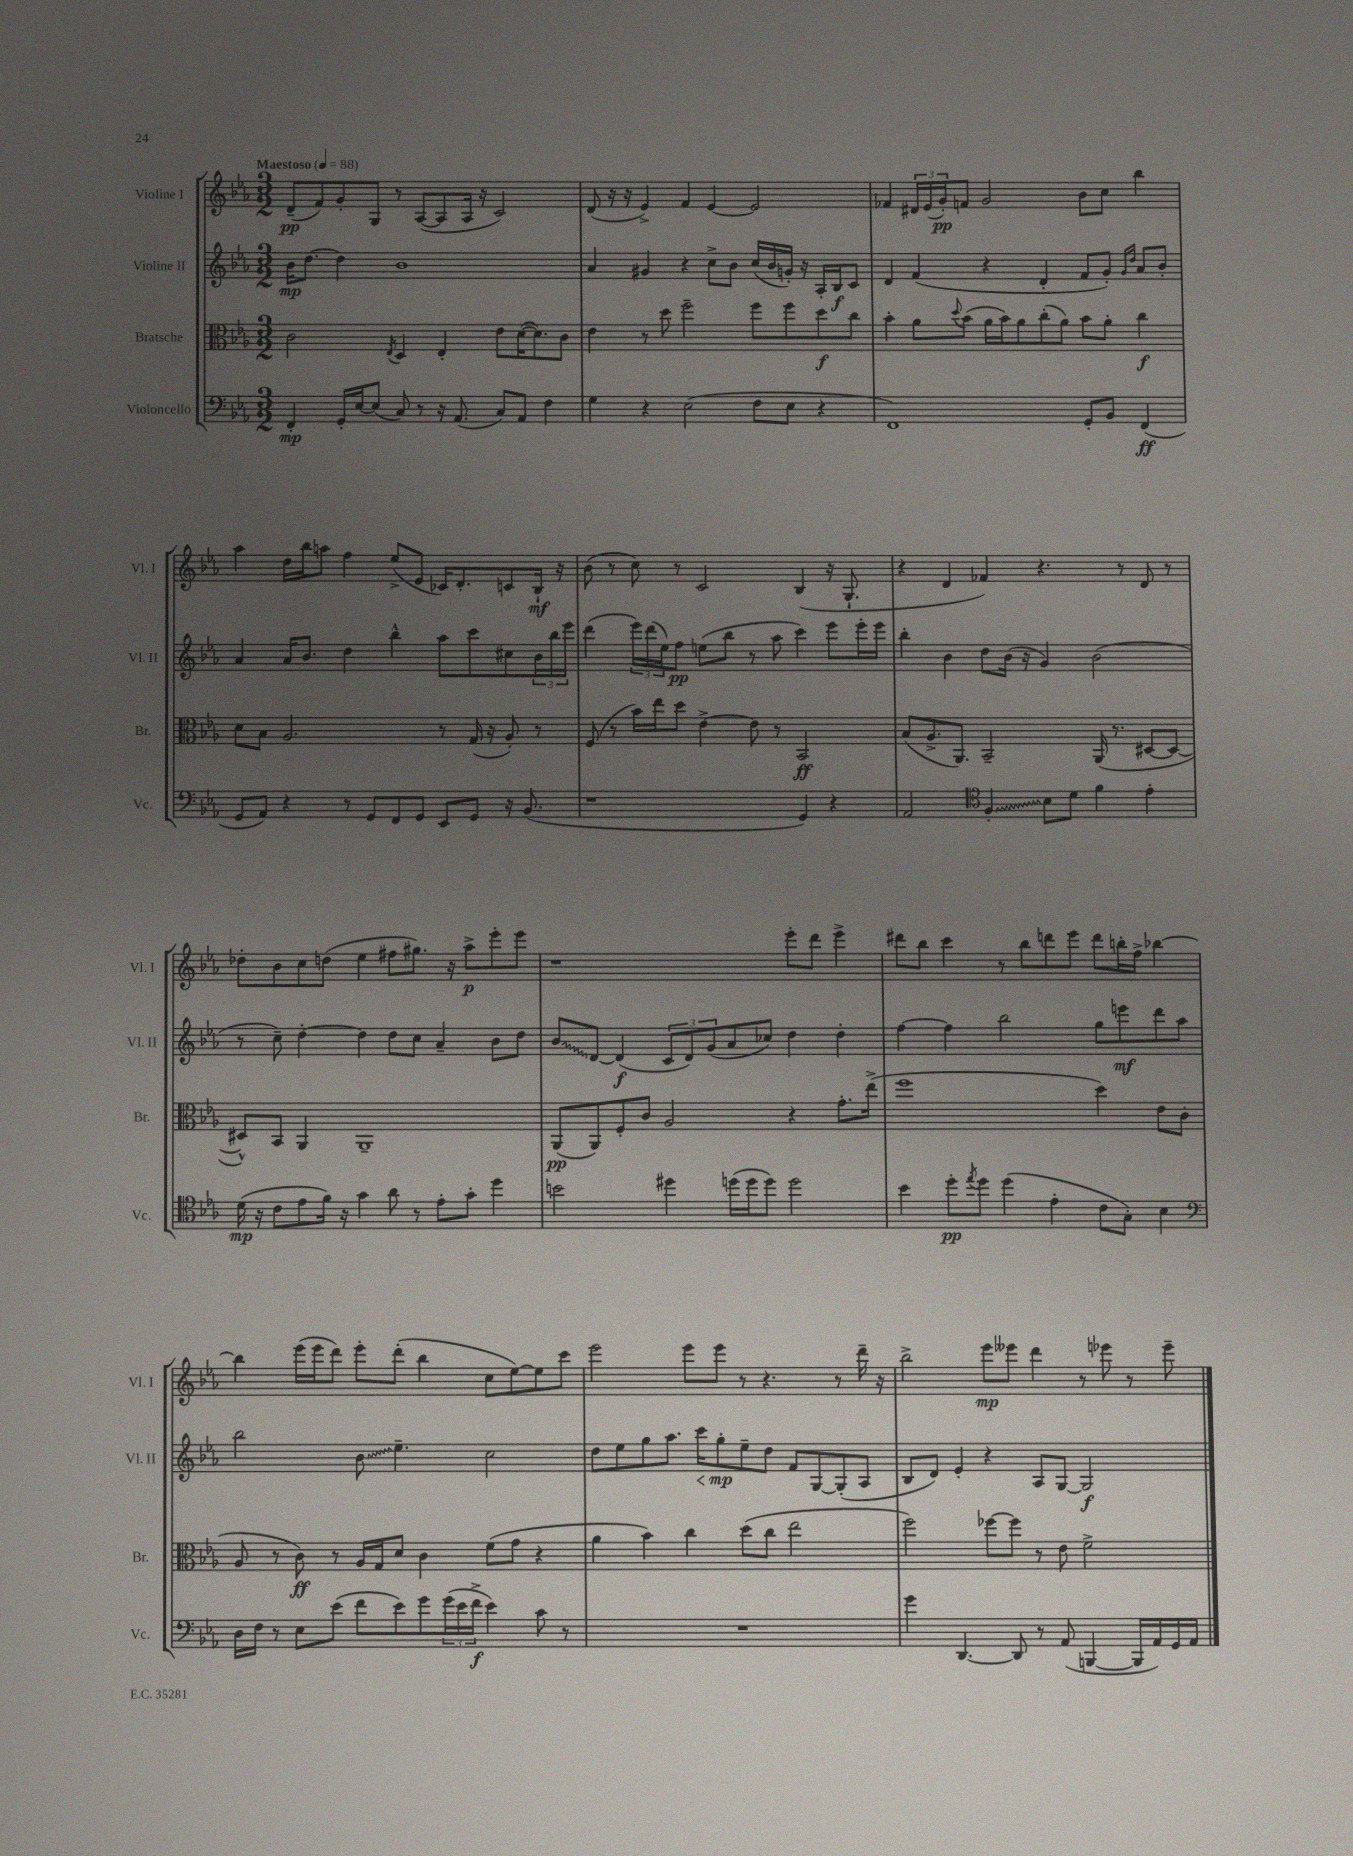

**kern	**kern	**kern	**kern
*staff4	*staff3	*staff2	*staff1
*clefF4	*clefC3	*clefG2	*clefG2
*k[b-e-a-]	*k[b-e-a-]	*k[b-e-a-]	*k[b-e-a-]
*M3/2	*M3/2	*M3/2	*M3/2
*MM88	*MM88	*MM88	*MM88
4FF'	2c	16b-	(8d~
.	.	[8.dd	.
.	.	.	8f)
16GG'	.	4dd]	8g'
[16E-	.	.	.
(8E-]	.	.	8G
.	8qE-	.	.
8C)	4D	1b-	8r
8r	.	.	([8A-
16r	4E-'	.	8A-]
(8.AA-	.	.	.
.	.	.	16A-
.	.	.	16r
8C)	8e-	.	2c)
8AA-	([16d	.	.
.	8.d])	.	.
4F	.	.	.
.	8c	.	.
=	=	=	=
4G	4e-	4a-	(8d
.	.	.	16r
.	.	.	16r
4r	8r	4g#	4e-^)
.	8dd	.	.
(2E-	2ff~	4r	4f
.	.	8cc^	[4e-
.	.	8b-	.
8F	8ff	(16cc	2e-]
.	.	16b-	.
8E-	8ff	16g')	.
.	.	16r	.
4r	8dd	16A-'	.
.	.	16B-	.
.	8cc	8c	.
=	=	=	=
1FF)	4b-'	4d	4f-
.	8a-	(4f	24d#
.	.	.	(24e-
.	.	.	24g')
.	8qqdd	.	.
.	(8b-	.	8f
.	16a-	4r	2g
.	16b-)	.	.
.	8a-	.	.
.	(8cc'	4d'	.
.	8a-)	.	.
8GG'	8b-	8f	8b-
8BB-	8a-'	8g')	8cc
.	.	16qqg	.
.	.	16qqdd	.
(4FF	4cc	8a-	4bb-
.	.	8b-'	.
=	=	=	=
8GG	8d	4a-	4aa-
8AA-)	8B-	.	.
4r	2.A-	16a-	16dd
.	.	8.b-	16bb-
.	.	.	8aa
8r	.	4dd	4ff
8GG	.	.	.
8FF	.	4bb-^^	(8ee-^
8GG	.	.	8e-
8EE-	8r	8aa-	16c-)
.	.	.	8.d'
8GG	(16G	8ccc	.
.	16r	.	.
16r	8A-')	8cc#	8c
(8.BB-	.	.	.
.	8r	24b-	16B-`
.	.	24bb-	.
.	.	.	16r
.	.	24eee-	.
=	=	=	=
1r	(8F	(4ddd	(8b-
.	8r	.	8r
.	16b-)	24eee-)	8cc)
.	.	(24ddd	.
.	16ee-	.	.
.	.	24ee-)	.
.	8dd	8ff	8r
.	[4e-^	(8ee	2c
.	.	8bb-	.
.	8e-]	8r	.
.	8r	8aa-	.
4GG)	2BB-	4ccc)	(4B-
4r	.	8eee-	16r
.	.	.	8.G`
.	.	16eee-'	.
.	.	16eee-	.
=	=	=	=
2AA-	(8B-	4bb-'	4r
.	8.A-^	.	.
.	.	4b-	4d
.	8.AA-)	.	.
*clefC4	*	*	*
4F'	2BB-~	8dd	4f-)
.	.	(16b-	.
.	.	16r	.
8B-	.	4g)	4.r
8d	.	.	.
4f	(16AA-	(2b-	.
.	8.r	.	.
.	.	.	8r
4e-'	[8D#	.	8d
.	8D#_	.	8r
=	=	=	=
(16d	8D#^^])	8r	8dd-'
16r	.	.	.
8c	8BB-	8cc~)	8b-
8e-	4AA-	[4dd'	8cc
16f)	.	.	(8dd
16r	.	.	.
4g	1AA-~	4dd]	4ee-
8a-	.	8dd	8ff#
8r	.	8cc	8.gg#)
8e-'	.	4a-~	.
.	.	.	16r
8g'	.	.	8aa-^
4dd	.	8b-	8eee-'
.	.	8dd	8eee-
=	=	=	=
2b	(8AA-	8b-	1r
.	8AA-)	[8d	.
.	8F'	(4d]	.
.	8c	.	.
4dd#	2A-	12c	.
.	.	12d)	.
.	.	(12g	.
(16dd	.	8a-	.
16dd	.	.	.
8dd)	.	8cc-)	.
2dd	4r	4dd	8eee-'
.	.	.	8ddd
.	8.g'	4dd'	4eee-^
.	(16ee-^	.	.
=	=	=	=
4b-	1ff	[4ff	8ddd#
.	.	.	8bb-
8dd'	.	4ff]	4ccc
8qee-	.	.	.
8dd	.	.	.
(4dd	.	2bb-	8r
.	.	.	8bb-
4e-'	.	.	8ddd
.	.	.	8eee-
8c	4dd)	8gg	8ddd
8G')	.	8eee	16bb'
.	.	.	16ff^
4B-	8e-	8ddd	[4bb-
.	(8c	8aa-	.
=	=	=	=
*clefF4	*	*	*
16D	8A-	2bb-	4bb-]
16F	.	.	.
8r	8r	.	.
8E-	8c)	.	(16eee-
.	.	.	16eee-
(8e-	8r	.	8ddd)
8f	16A-	8b-	8eee-'
.	16G	.	.
8e-)	8d	4.ee-~	(8ddd'
8g	4c	.	4bb-
(24g	.	.	.
24e-	.	.	.
24f^	.	.	.
4e-)	(8f	2cc	8cc
.	8g	.	[8ee-)
8c	4r	.	8ee-]
8r	.	.	8ccc
=	=	=	=
1.r	4a-	8dd	2eee-
.	.	8ee-	.
.	4b-)	8gg	.
.	.	8.aa-	.
.	4cc	.	8eee-
.	.	16ccc	.
.	.	8gg'	8eee-
.	(8dd	8ee-~	8r
.	8cc	8dd	4.r
.	2ee-	8f	.
.	.	[8G	.
.	.	(8G']	8r
.	.	8A-	16ddd~
.	.	.	16r
=	=	=	=
4g	2ff)	8B-	2bb-^
.	.	8d)	.
[4.DD	.	4e-'	.
.	[8ff-	4r	8eee-
8DD]	8ff-]	.	8eee--
8r	8r	8A-	4ddd
(8AA-	8e-	[8G	.
[4BBB	2f^	2G]	8r
.	.	.	8eee-
16BBB]	.	.	8r
16AA-)	.	.	.
16GG	.	.	8eee-~
16AA-	.	.	.
==	==	==	==
*-	*-	*-	*-
